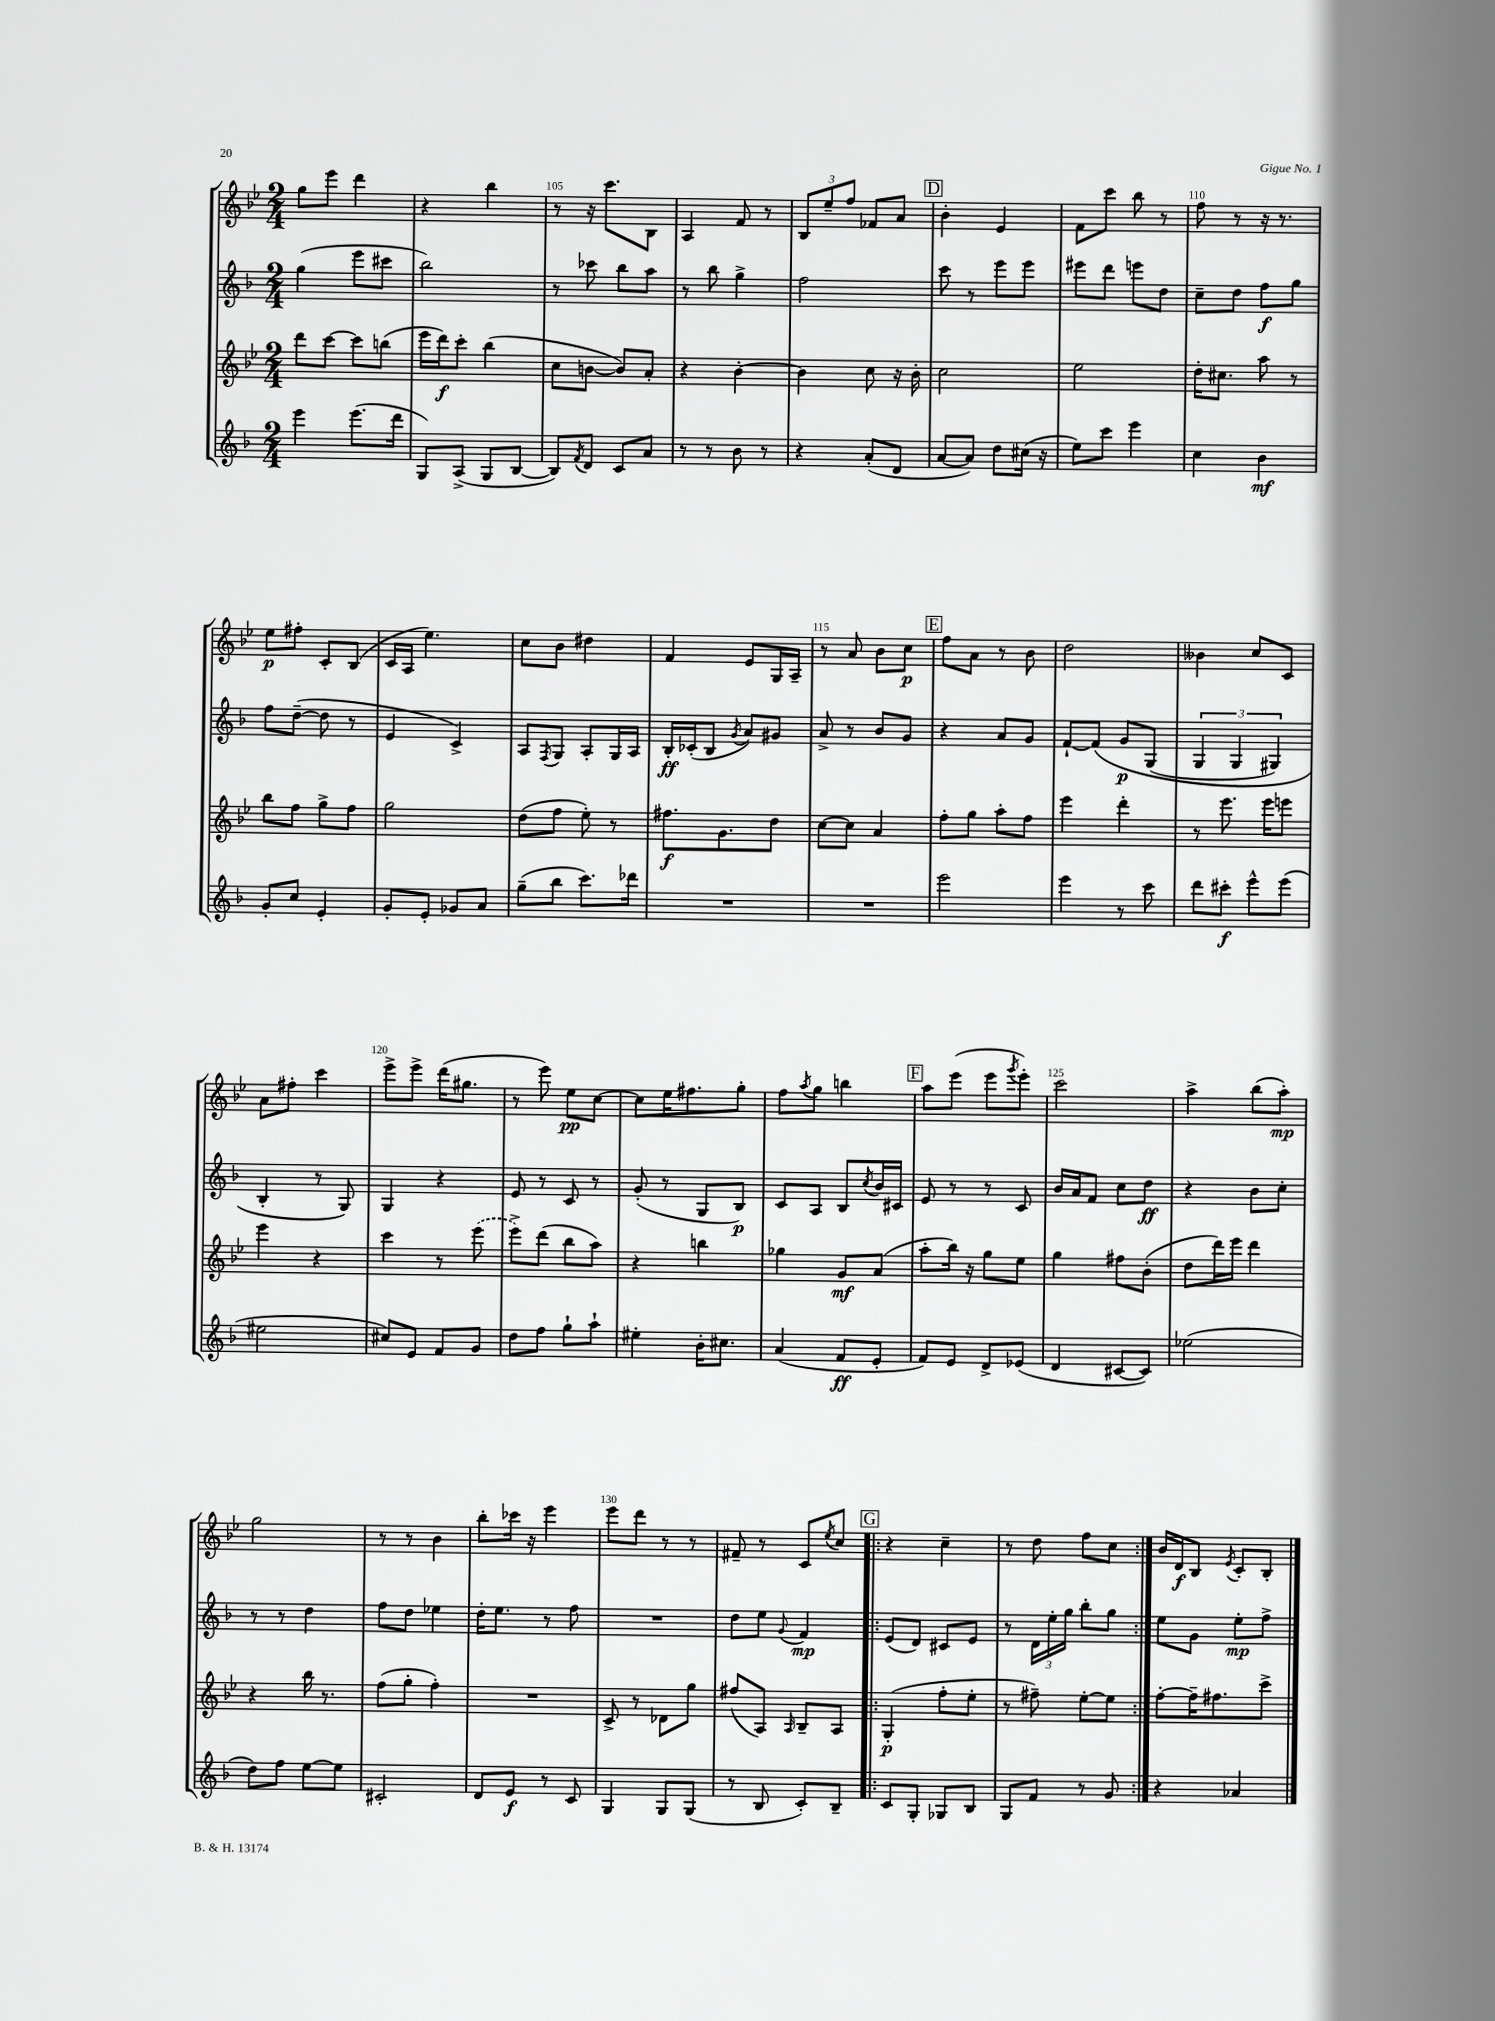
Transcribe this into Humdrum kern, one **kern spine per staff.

**kern	**kern	**kern	**kern
*staff4	*staff3	*staff2	*staff1
*clefG2	*clefG2	*clefG2	*clefG2
*k[b-]	*k[b-e-]	*k[b-]	*k[b-e-]
*M2/4	*M2/4	*M2/4	*M2/4
4eee	8ddd	(4gg	8gg
.	[8ccc	.	8eee-
(8.eee	8ccc]	8eee	4ddd
.	(8bb	8ccc#	.
16ddd	.	.	.
=	=	=	=
8G)	16eee-	2bb-)	4r
.	16ddd)	.	.
(8A^	8ccc'	.	.
8G	(4bb-	.	4bb-
[8B-	.	.	.
=	=	=	=
8B-])	8cc	8r	8r
8qf	.	.	.
8d	[8b	8ccc-	16r
.	.	.	8.ccc
8c	8b])	8bb-	.
8a	8a'	8aa	8B-
=	=	=	=
8r	4r	8r	4A
8r	.	8bb-	.
8b-	[4b-'	4gg^	8f
8r	.	.	8r
=	=	=	=
4r	4b-]	2ff	12B-
.	.	.	12ee-~
.	.	.	12ff
(8a'	8cc	.	8f-
8d	16r	.	8a
.	16b-'	.	.
=	=	=	=
[8a	2cc	8ccc	4b-'
8a])	.	8r	.
8dd	.	8eee	4e-
(16cc#	.	8eee	.
16r	.	.	.
=	=	=	=
8ee)	2ee-	8eee#	8f
8ccc	.	8ddd	8ccc
4eee	.	8eee	8bb-
.	.	8dd	8r
=	=	=	=
4cc	16dd'	8cc~	8ff
.	8.cc#	.	.
.	.	8dd	8r
4b-	8aa	8ff	16r
.	.	.	8.r
.	8r	8gg	.
=	=	=	=
8g'	8bb-	8ff	8ee-
8cc	8ff	([8dd~	8ff#'
4e'	8gg^	8dd]	8c'
.	8ff	8r	(8B-
=	=	=	=
8g'	2gg	4e	16c
.	.	.	16A
8e'	.	.	4.ee-)
8g-	.	4c^)	.
8a	.	.	.
=	=	=	=
(8gg~	(8dd	8A	8cc
.	.	8qF	.
8bb-	8ff	8G	8b-
8.ccc)	8ee-')	8A'	4dd#
.	8r	16G	.
16ddd-	.	16A	.
=	=	=	=
2r	8.ff#	16B-'	4f
.	.	(16c-'	.
.	.	8B-	.
.	8.g	.	.
.	.	8qg	.
.	.	8a)	8e-
.	8dd	8g#	16G
.	.	.	16A~
=	=	=	=
2r	[8cc	8a^	8r
.	8cc]	8r	8a
.	4a	8b-	8b-
.	.	8g	8cc
=	=	=	=
2eee	8ff'	4r	8ff
.	8gg	.	8a
.	8aa'	8a	8r
.	8ff	8g	8b-
=	=	=	=
4eee	4eee-	[8f`	2dd
.	.	&(8f]	.
8r	4ddd'	8g	.
8ccc	.	(8G	.
=	=	=	=
8ddd	8r	6G	4b--
8ccc#'	8.eee-	.	.
.	.	6G	.
8eee^^	.	.	8cc
.	16eee-	.	.
.	.	6G#)	.
(8eee	8eee	.	8c
=	=	=	=
2ee#	4eee-	4B-'	8a
.	.	.	8ff#'
.	4r	8r	4ccc
.	.	8G&)	.
=	=	=	=
8cc#)	4ccc	4G	8eee-^
8e	.	.	8eee-^
8f	8r	4r	(16ddd
.	.	.	8.gg#
8g	(8eee-	.	.
=	=	=	=
8dd	8eee-^)	8e	8r
8ff	(8ddd	8r	8eee-)
8gg`	8bb-	8c	8ee-
8aa`	8aa)	8r	[8cc
=	=	=	=
4ee#'	4r	(8g'	8cc]
.	.	8r	16ee-
.	.	.	8.ff#
16b-'	4bb	8G	.
8.cc#	.	.	.
.	.	8B-)	8gg'
=	=	=	=
(4a	4gg-	8c	8ff
.	.	.	8qaa
.	.	8A	8gg
8f	8g	8B-	4bb
.	.	8qcc	.
8e'	(8a	16b-	.
.	.	16c#	.
=	=	=	=
8f)	8aa'	8e	8aa
8e	16bb-)	8r	(8eee-
.	16r	.	.
8d^	8gg	8r	8eee-
.	.	.	8qggg
(8e-	8ee-	8c	8eee-')
=	=	=	=
4d	4gg	16b-	2ccc
.	.	16a	.
.	.	8f	.
[8c#	8ff#	8cc	.
8c#])	(8b-'	8dd	.
=	=	=	=
(2ee-	8dd	4r	4aa^
.	16ddd)	.	.
.	16eee-	.	.
.	4ddd	8b-	(8bb-
.	.	8cc'	8aa')
=	=	=	=
8dd)	4r	8r	2gg
8ff	.	8r	.
[8ee	16bb-	4dd	.
.	8.r	.	.
8ee]	.	.	.
=	=	=	=
2c#'	(8ff	8ff	8r
.	8gg'	8dd	8r
.	4ff')	4ee-	4b-
=	=	=	=
8d	2r	16dd'	8bb-'
.	.	8.ee	.
8e	.	.	16ccc-
.	.	.	16r
8r	.	8r	4eee-
8c	.	8ff	.
=	=	=	=
4G	8c^	2r	8eee-
.	8r	.	8ddd
8G	8d-	.	8r
(8G	8gg	.	8r
=	=	=	=
8r	(8ff#	8dd	8f#~
8B-	8A)	8ee	8r
.	16qqA	8qqg	.
8c')	8B-~	4f	8c
.	.	.	8qee-
8B-~	8A	.	8cc
=!|:	=!|:	=!|:	=!|:
8c	(4G'	(8e	4r
8G'	.	8d)	.
8G-	8ff'	8c#	4cc~
8B-	8ee-'	8e	.
=	=	=	=
8G	8r	8r	8r
8f	8ff#~)	24d	8dd
.	.	24ee'	.
.	.	24gg	.
8r	[8ee-'	8bb-'	8ff
8g	8ee-]	8gg	8cc
=:|!	=:|!	=:|!	=:|!
4r	[8ff'	8ee	16b-
.	.	.	16d
.	16ff~]	8g	8B-
.	8.ff#	.	.
.	.	.	8qe-
4a-	.	8ee'	8c'
.	8ccc^	8ff^	8B-'
==	==	==	==
*-	*-	*-	*-
